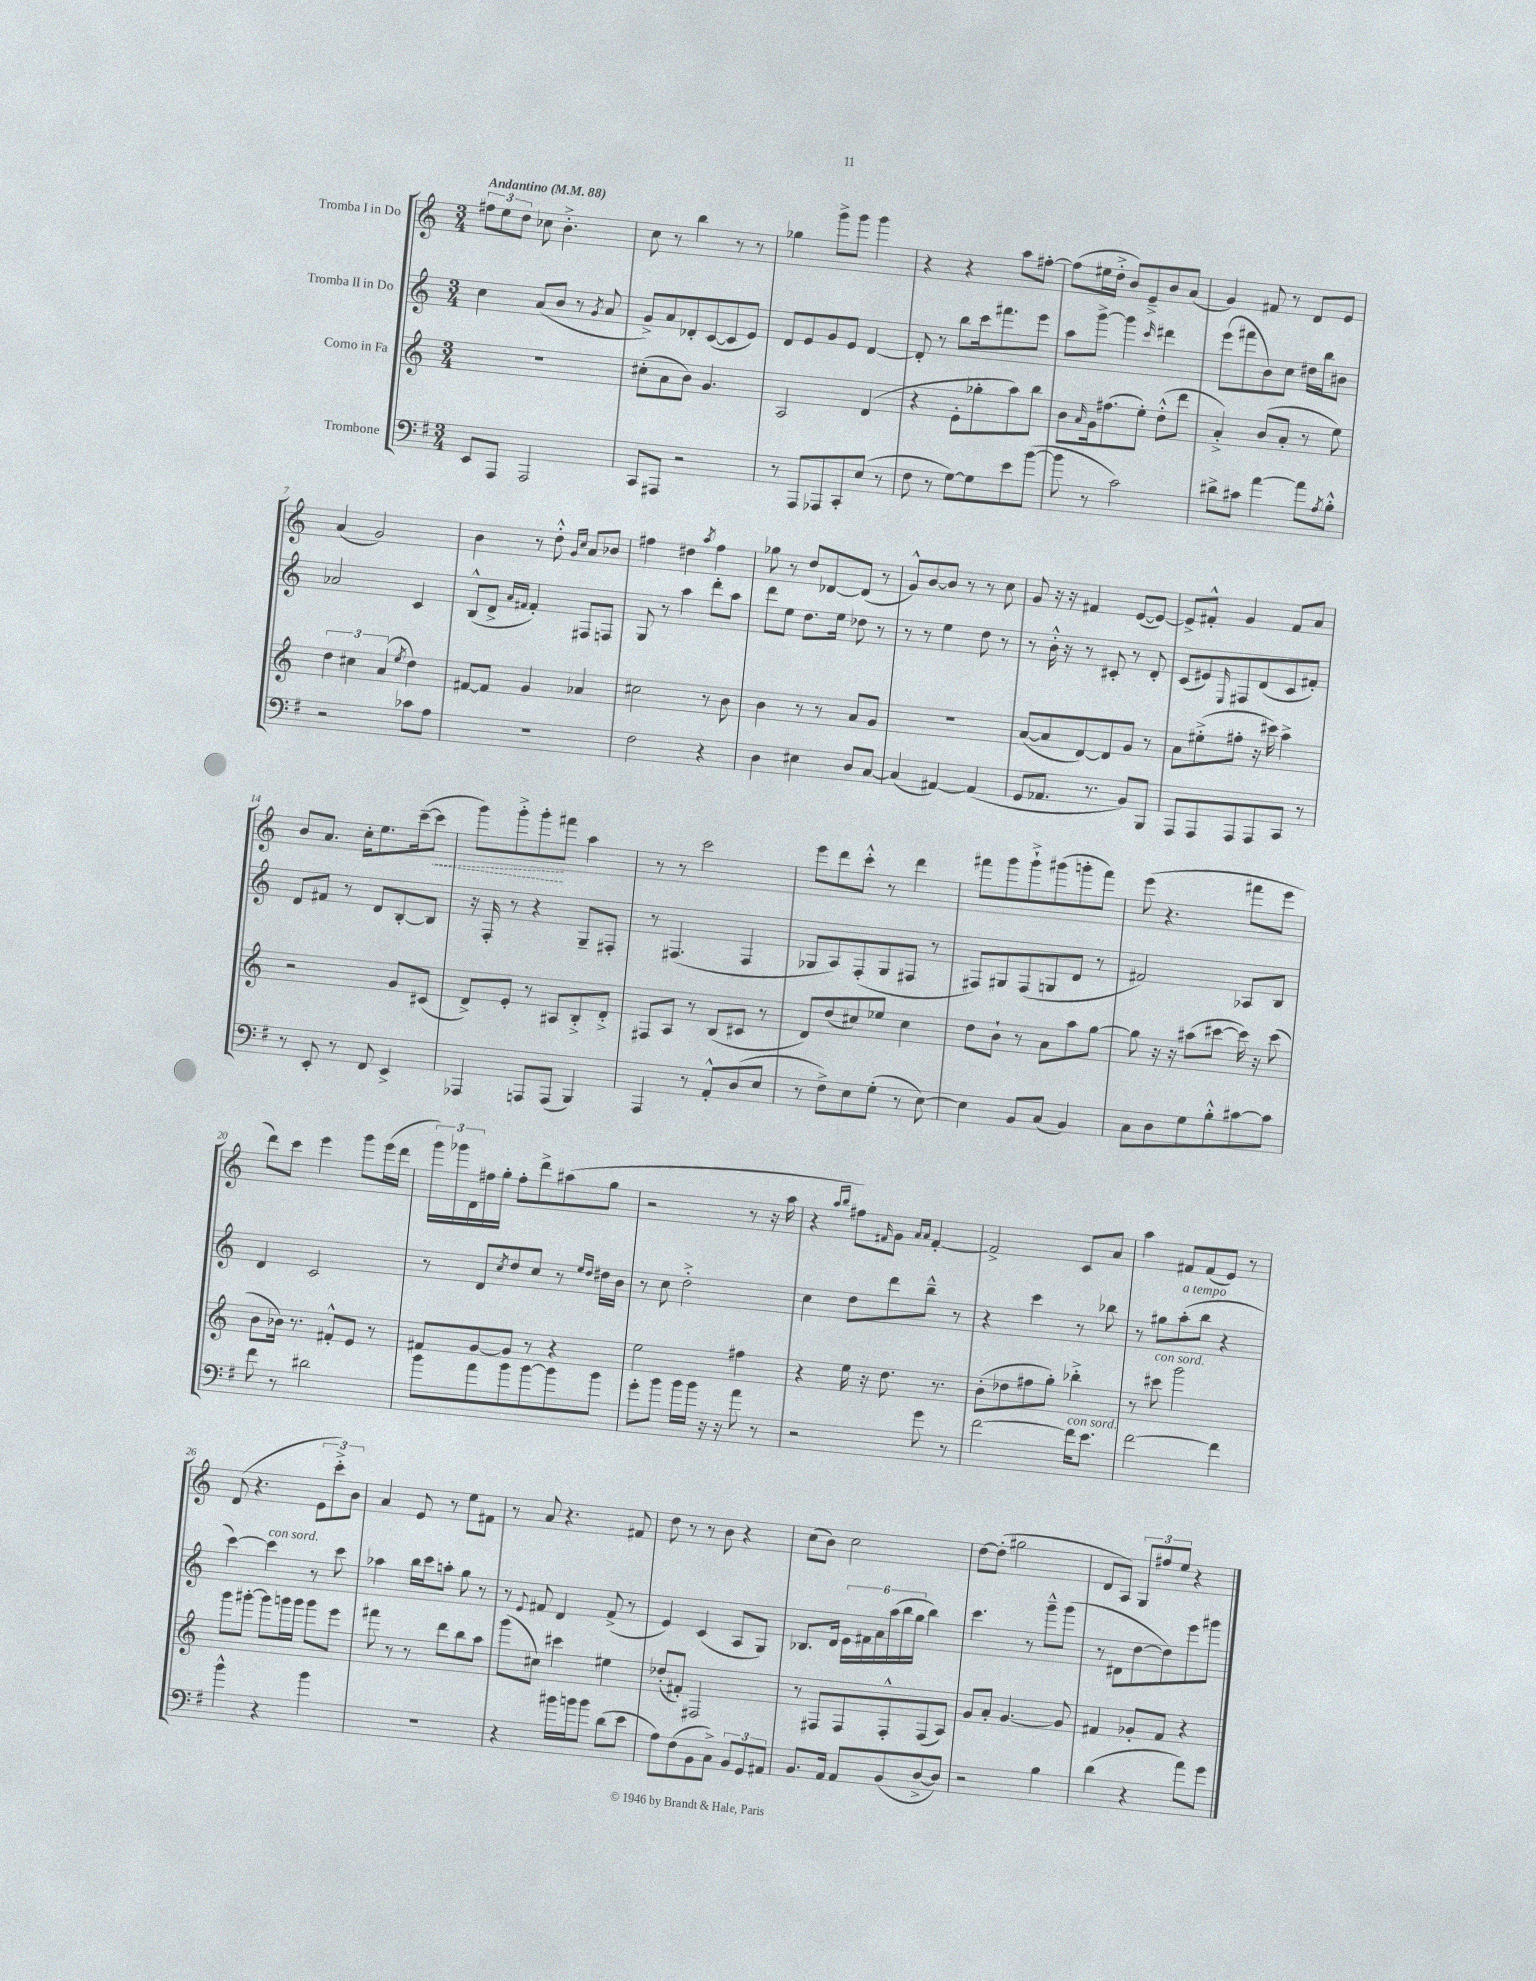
<<
\new StaffGroup <<
\new Staff = "s0" \with { instrumentName = "Tromba I in Do" } {
    \clef treble \key c \major \numericTimeSignature \time 3/4 \tempo "Andantino" 4 = 88
    \tuplet 3/2 { fis''8 e''8 d''8 } ces''8 b'4.-.-> |
    c''8 r8 b''4 r8 r8 |
    ges''4 g'''8-> g'''8 g'''4 |
    r4 r4 a''8 fis''8~-. |
    fis''8( eis''16 d''16-.-> b'8) e'8---> b'8 a'8( |
    g'4) fis'8 r8 d'8 e'8 |
    a'4( g'2) |
    b'4 r8 d''8-.-^ \grace { g'16 c''16 } a'8 bes'8 |
    fis''4 dis''4 \acciaccatura { a''8 } fis''4 |
    ges''8 r8 d''8 des'8~ des'8( r8 |
    g'8-^) b'8~ b'8 r8 r8 c''8 |
    g'8 r16 r16 fis'4 e'8~( e'8~) |
    e'8-> fis'8-.-^ g'4 fis'8 a'8 |
    b'8 a'8. c''16-. e''8. c'''16~--( \once \override Hairpin.style = #'dashed-line c'''8\< |
    g'''8) g'''8-.-> g'''8-.\! fis'''8 a''4 |
    r8 r8 c'''2 |
    e'''8 d'''8 c'''8-.-^ r8 d'''4 |
    fis'''8 g'''8 g'''8-!-> gis'''8( g'''8-. fis'''8) |
    e'''8( r4. fis'''8 e'''8 |
    d'''8) c'''8 e'''4 g'''8 e'''16( d'''16 |
    \tuplet 3/2 { g'''16) ges'''16 d'16 } fis''16 g''16-. fis''8-. d'''8-> ais''8( g''8 |
    r2 r8 r16 a''16 |
    r4 \grace { a''16 b''16 } fis''8) \grace { fis'16 } g'8 \grace { a'16 a'16 } fis'4~-. |
    fis'2-> c'8 a'8 |
    a''4 fis'8 fis'8( e'8) r8 |
    d'8( r4. \tuplet 3/2 { e'8 c'''8-.->) b'8 } |
    a'4 e'8 r8 e''8 fis'8 |
    r8 a'8 r4. fis'8 |
    d''8 r8 r8 b'8 r4 |
    c''8( b'8) c''2 |
    d''8~ d''8-.( gis''2 |
    d'8 a8) \tuplet 3/2 { g8 fis''8 e''8 } r4 \bar "|." |
}
\new Staff = "s1" \with { instrumentName = "Tromba II in Do" } {
    \clef treble \key c \major \numericTimeSignature \time 3/4
    c''4 a'8( b'8 r8 \acciaccatura { g'8 } a'8 |
    g'8->) a'8 des'8-. c'8~( c'8 e'8) |
    d'8 e'8 g'8 e'8 d'4~ |
    d'8-. r8 b''8 c'''16 fis'''8. e'''8 |
    a''8 g'''8~-> g'''4 \grace { c'''16 } dis'''4 |
    e'''8( fis'''8 b'8) c''8 dis''16 b''16 bis'8 |
    aes'2 c'4 |
    b8-^( d'8-> \grace { a'16 fis'16 } fis'4-.) fis8 f8 |
    g8 r8 a''4 d'''8-. a''8 |
    d'''8 e''8 d''8. e''16 des''8 r8 |
    r8 r8 e''4 d''8 r8 |
    r8 b'16-.-^ r16 r8 cis'8-. r8 d'8-. |
    c'8( eis'8) \grace { e16 } fis8 d'8( c'8 fis'8-.) |
    d'8 fis'8 r8 d'8 b8~-. b8 |
    r16 f16-. r8 r4 g8-- fis8-. |
    r8 fis4.( fis4 |
    ges8 a8) f8-.( ges8 fis8 r8 |
    fis8) gis8 fis8( g8 d'8 r8 |
    fis'2) aes8 b8 |
    d'4 c'2 |
    r8 d'8 \acciaccatura { c''8 } d''8 c''8 r8 \grace { e''16 d''16 } dis''16 b'16 |
    r8 c''8 d''2-.-> |
    c''4 d''8 d'''8 b''8---^ r8 |
    r4 c'''4 r8 bes''8 |
    r8 gis''8 a''8-.^\markup { \italic "a tempo" }( b''8 r4 |
    c'''4~) c'''4^\markup { \italic "con sord." } r8 c'''8 |
    aes''4 b''16 c'''16 a''8-. g''8 r8 |
    r8 \appoggiatura { e'8 } fis'8 d'4 fis'8->( r8 |
    e'4) c'4( a8 g8) |
    bes8. d'16 \tuplet 6/4 { e'16 fis'16 a'16 a''16( b''16 g''16 } b''4) |
    c'''4. r8 g'''8---^ g'''8( |
    r8 dis'8 d''8~ d''8) e'''8 gis'''8 \bar "|." |
}
\new Staff = "s2" \with { instrumentName = "Corno in Fa" } {
    \clef treble \key c \major \numericTimeSignature \time 3/4
    R2. |
    cis''8-.( a'8 b'8) g'4. |
    a2 d'4( |
    r4 e'8-. ges''8-. a''8) b''8 |
    b'8 \grace { a'16 } g'16 fis''8.( e''8-.) d''8-.-^( d'''8 |
    a'4-.->) b'8( a'8-. r8 e''8) |
    \tuplet 3/2 { d''4 cis''4 a'4( } \acciaccatura { e''8 } d''4) |
    fis'8~ fis'8 g'4 aes'4 |
    cis''2 r8 b'8 |
    b'4 r8 r8 a'8 g'8 |
    R2. |
    a'8~( a'8 d'8~) d'8 g'8 r8 |
    a'8 eis''8-.->( fis''8-. r16 cis'''16) a''4-> |
    r2 g'8 cis'8( |
    d'8->) e'8-. r8 ais8 b8-.-> d'8-.-> |
    fis8 a8 r8 b8( cis'8 r8 |
    d'8) d''8( cis''8) ees''8 cis''4 |
    d''8 b'8-! r8 a'8 a''8 g''8~ |
    g''8 r16 r16 ais''8( cis'''8~ cis'''16) r16 cis'''8( |
    b'8 bes'16) r8. fis'8-.-^ e'8 r8 |
    fis'8 g'8~ g'8 r8 r4 |
    e''2 fis''4 |
    r4 e''16 r16 d''8. r8. |
    b'8-.( des''8 fis''8 g''8-.) bes''4-.-> |
    r8 cis'''8^\markup { \italic "con sord." } g'''2 |
    g'''8 gis'''8~-. gis'''8 g'''16 g'''16 g'''8 e'''8 |
    fis'''8 r8 r8 d'''8 b''8 a''8 |
    g'''8( cis''8) cis'''4 eis''4 |
    des''8-.( fis'8-.) fis2 |
    r8 fis8 fis8 fis8-.-^ fis8( a8) |
    g'8 a'8-. g'4.~ g'8 |
    fis'4 ges'8-. fis'8 r4 \bar "|." |
}
\new Staff = "s3" \with { instrumentName = "Trombone" } {
    \clef bass \key g \major \numericTimeSignature \time 3/4
    e,8 a,,8 a,,2 |
    c,8 ais,,8 r2 |
    r8 a,,8 aes,,8 c,8-. e8( r8 |
    fis8 r8 g8~) g8 e'8 b'8~( |
    b'8 r8 c'2) |
    dis'8-> cis'8 a'4~ a'8 \acciaccatura { a8 } b8-.-^ |
    r2 ces'8 a8 |
    R2. |
    fis2 r4 |
    d4 eis4 d8 c8~ |
    c4( ais,4~) ais,4( |
    g,8 aes,8. r8. b,8) b,,8 |
    a,,8 a,,8 a,,8 a,,8 c,8 r8 |
    r8 e,8-. r8 fis,8 e,4-> |
    aes,,4 a,,8 a,,8( b,,4) |
    a,,4 r8 a,8-.-^ d8( e8 |
    r8 fis8->) e8 g8-.( r8 e8~) |
    e4 b,8 c8( b,4) |
    c8 d8 g8 b8-.-^ cis'8~ cis'8 |
    fis'8 r8 dis'2 |
    b'8 a'8 b'8 b'8~ b'8 b'8 |
    g'8-. b'8 b'16 b'16 r16 r16 a'8 r8 |
    r2 g'8 r8 |
    fis'2~ fis'16^\markup { \italic "con sord." } e'8. |
    fis'2~ fis'4 |
    b'4-^ r4 b'4 |
    R2. |
    r4 bis'16 b'16 b'8 d'8( e'8 |
    a8) fis8( b,8 c8->) \tuplet 3/2 { b,8 g,8 ais,8 } |
    b,8. a,16 a,8 b,8( d8~-> d8) |
    r2 b4 |
    d'4( r4 a'8) g'8 \bar "|." |
}
>>
>>
